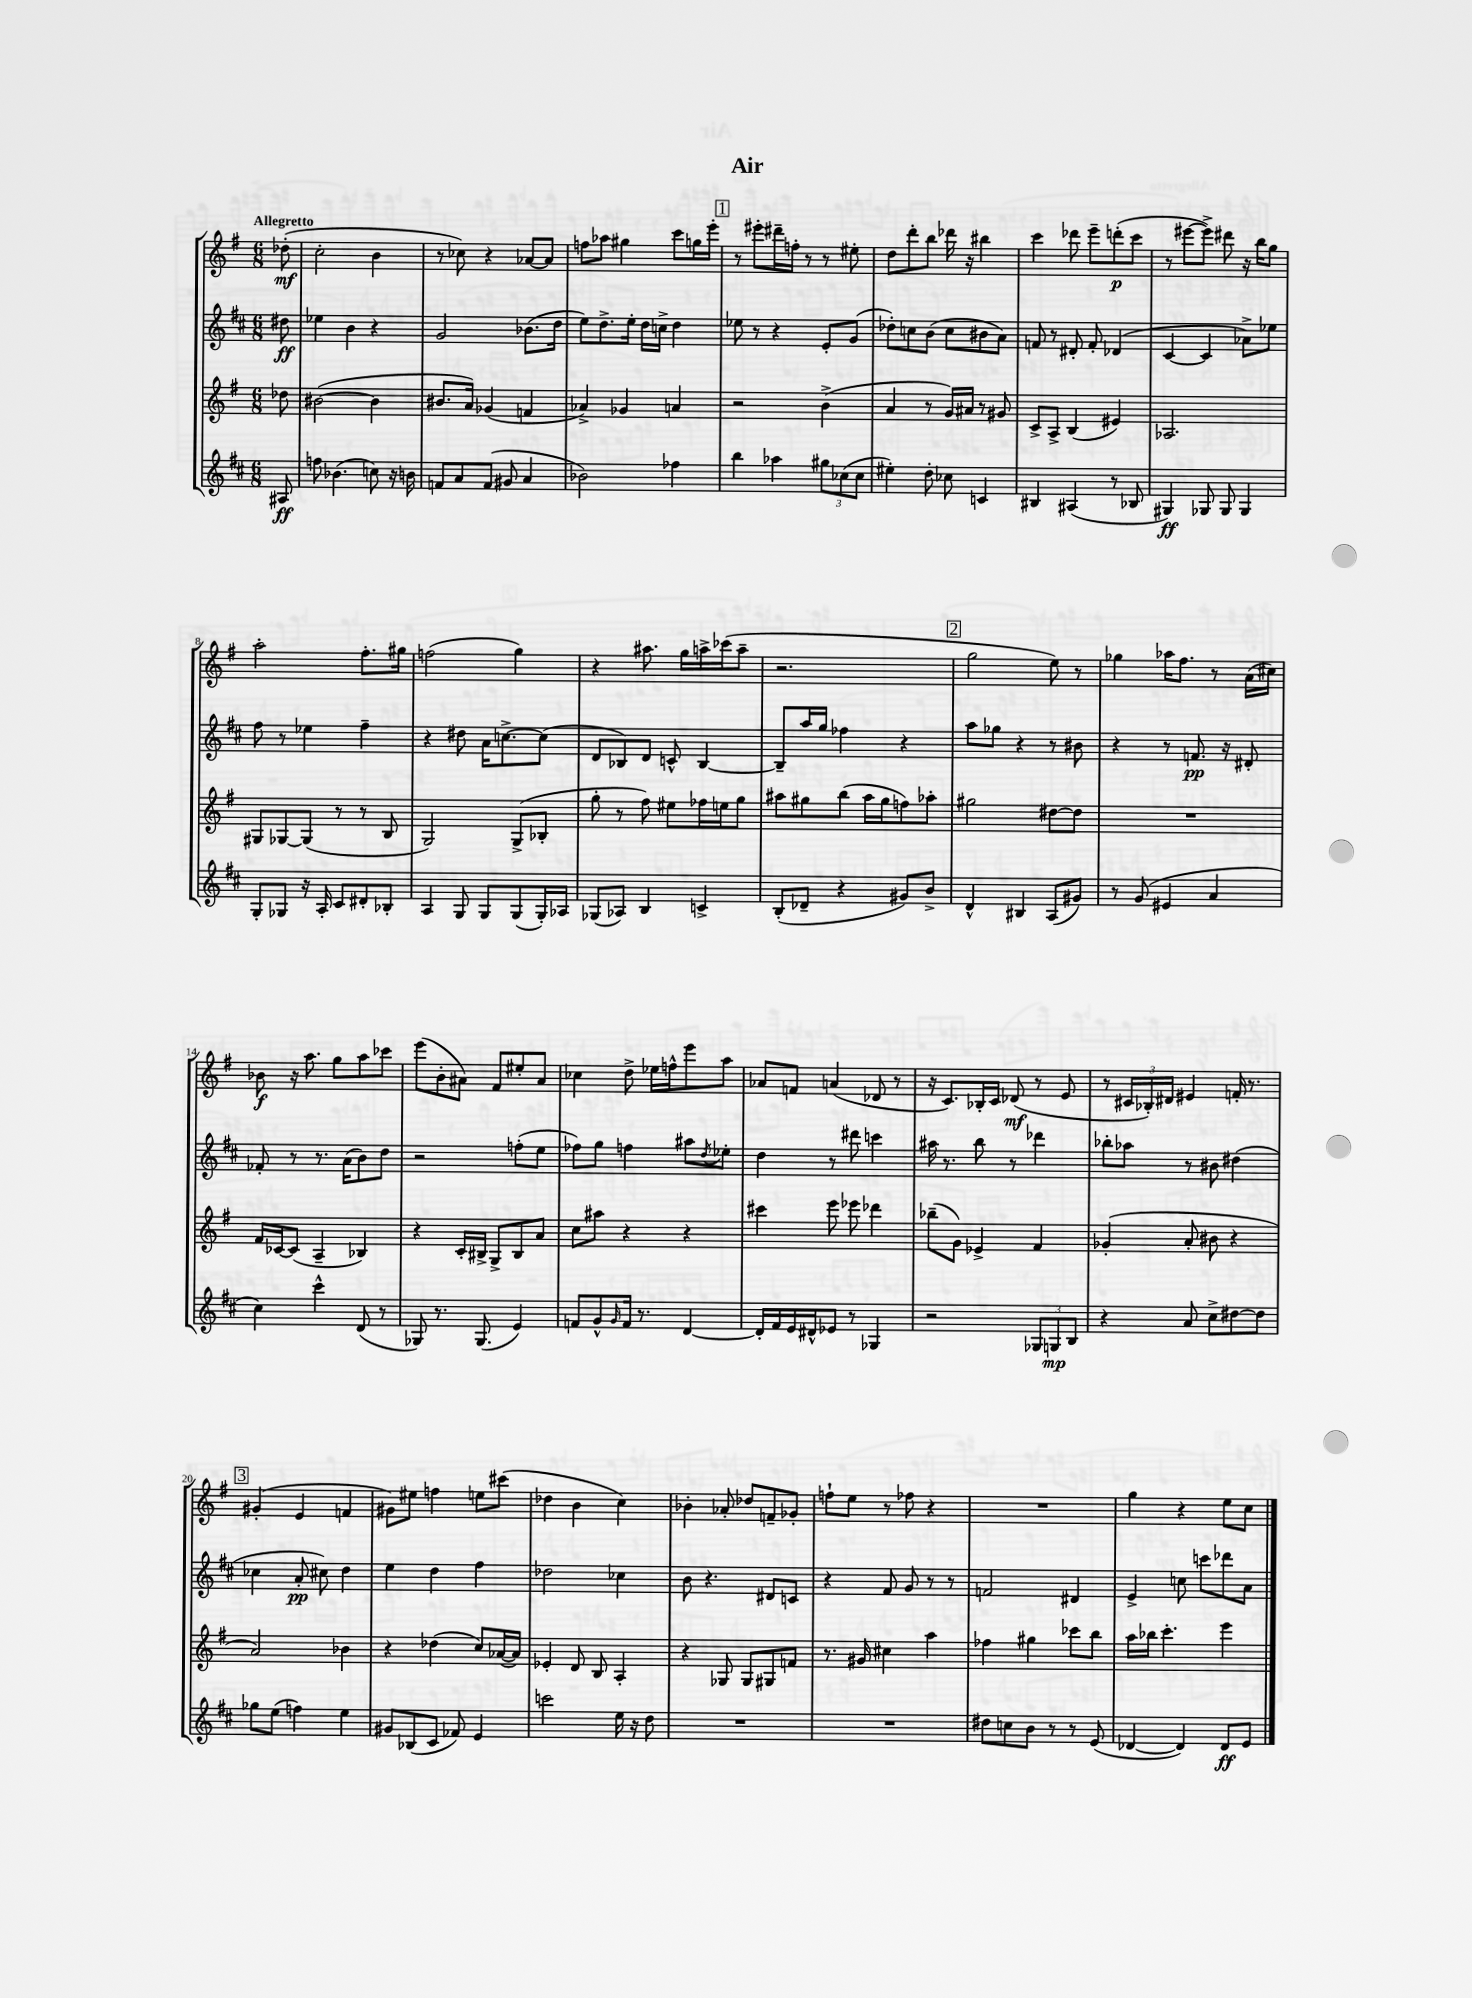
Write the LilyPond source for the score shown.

\header { title = "Air" }
<<
\new StaffGroup <<
\new Staff = "s0" {
    \clef treble \key g \major \numericTimeSignature \time 6/8 \partial 8 \tempo "Allegretto"
    des''8-.\mf( |
    c''2-. b'4 |
    r8 ces''8) r4 aes'8~ aes'8 |
    f''8 aes''8 gis''4 c'''8 g''16 e'''16-. |
    \mark \markup { \box "1" } r8 eis'''8-. dis'''16-- f''16-. r8 r8 eis''8-. |
    d''8 d'''8-. b''8 des'''16 r16 bis''4 |
    c'''4 des'''8 e'''8-- d'''8-.\p( c'''8 |
    r8 eis'''8~ eis'''8->) dis'''8 r16 b''16 g''8 |
    a''2-. fis''8.-. gis''16 |
    f''2( g''4) |
    r4 ais''8. g''16 a''16-> ces'''16( a''8-- |
    r2. |
    \mark \markup { \box "2" } g''2 e''8) r8 |
    ges''4 aes''16 fis''8. r8 a'16( cis''16) |
    bes'8\f r16 a''8. g''8 a''8 ces'''8 |
    e'''8( b'8-. ais'8) fis'8 eis''8-. ais'8 |
    ces''4 d''8-> ees''16 f''16-^ e'''8 a''8 |
    aes'8 f'8 a'4( des'8 r8 |
    r16 c'8.) bes16-. c'16 des'8\mf( r8 e'8 |
    r8 \tuplet 3/2 { cis'16 bes16-.) dis'16 } eis'4 f'16-. r8. |
    \mark \markup { \box "3" } gis'4-.( e'4 f'4 |
    gis'8) eis''8 f''4 e''8 cis'''8( |
    des''4 b'4 c''4) |
    bes'4-. aes'8-. des''8 f'8-- ges'8-. |
    f''8-! e''8 r8 fes''8 r4 |
    R2. |
    g''4 r4 e''8 c''8 \bar "|." |
}
\new Staff = "s1" {
    \clef treble \key d \major \numericTimeSignature \time 6/8 \partial 8
    dis''8\ff |
    ees''4 b'4 r4 |
    g'2 bes'8.( d''16 |
    e''8) d''8.-> e''16-. d''16 c''16-> d''4 |
    \mark \markup { \box "1" } ees''8 r8 r4 e'8-. g'8( |
    des''8-.) c''8 b'8( c''8 bis'8 a'8) |
    f'8 r8 dis'8-. f'8-. des'4( |
    cis'4~ cis'4 aes'8->) ees''8 |
    fis''8 r8 ees''4 fis''4-- |
    r4 dis''8 a'16 c''8.~-> c''8( |
    d'8 bes8) d'8 c'8-^ bes4~ |
    bes8-- a''16 g''16 fes''4 r4 |
    \mark \markup { \box "2" } a''8 ges''8 r4 r8 bis'8 |
    r4 r8 f'8.\pp r16 dis'8-. |
    fes'8-. r8 r8. a'16( b'8) d''8 |
    r2 f''8-.( e''8 |
    fes''8) g''8 f''4 ais''8 \acciaccatura { d''8 } ees''8-. |
    d''4 r8 dis'''8 c'''4 |
    ais''16 r8. b''8 r8 des'''4 |
    bes''8-. aes''8 r8 bis'8 dis''4( |
    \mark \markup { \box "3" } ces''4 a'8-.\pp cis''8) d''4 |
    e''4 d''4 fis''4 |
    des''2 ces''4 |
    b'8 r4. dis'8 c'8 |
    r4 fis'8 g'8 r8 r8 |
    f'2 dis'4 |
    e'4-> c''8 c'''8 des'''8 a'8 \bar "|." |
}
\new Staff = "s2" {
    \clef treble \key g \major \numericTimeSignature \time 6/8 \partial 8
    des''8 |
    bis'2~( bis'4 |
    bis'8. a'16) ges'4( f'4 |
    aes'4->) ges'4 a'4 |
    \mark \markup { \box "1" } r2 b'4->( |
    a'4 r8 g'16) ais'16 r8 gis'8 |
    c'8-> a8-> b4( eis'4) |
    aes2. |
    gis8 ges8~ ges8( r8 r8 b8 |
    g2) g8->( bes8-. |
    g''8-. r8 fis''8) eis''8 fes''16 e''16 g''8 |
    ais''8 gis''8 b''8( ais''16 gis''16 f''8) aes''8-. |
    \mark \markup { \box "2" } gis''2 dis''8~ dis''8 |
    R2. |
    fis'16 ces'16~ ces'8( a4-- bes4) |
    r4 c'16-. bis16-> g8-> bis8 a'8 |
    c''8 ais''8 r4 r4 |
    cis'''4 e'''8 ees'''8 des'''4 |
    bes''8--( g'8) ees'4-> fis'4 |
    ges'4-.( a'8-. bis'8 r4 |
    \mark \markup { \box "3" } a'2) bes'4 |
    r4 des''4( c''8) aes'16~( aes'16) |
    ees'4-. d'8 b8 a4-. |
    r4 ges8 ges8 gis8 f'8 |
    r8. gis'16 cis''4 a''4 |
    fes''4 gis''4 ces'''8 b''8 |
    a''16 bes''16 c'''4.-. e'''4 \bar "|." |
}
\new Staff = "s3" {
    \clef treble \key d \major \numericTimeSignature \time 6/8 \partial 8
    ais8\ff |
    f''8 bes'4.( c''8) r16 b'16 |
    f'8 a'8 f'8( gis'8 a'4 |
    bes'2) fes''4 |
    \mark \markup { \box "1" } b''4 aes''4 \tuplet 3/2 { gis''8 ces''8( ces''8 } |
    eis''4-.) d''8-. ces''8 c'4 |
    bis4 ais4( r8 bes8 |
    gis4\ff) ges8 ges8 ges4 |
    g8-. ges8 r16 a16-. cis'8 dis'8-. bes8-. |
    a4 g8 g8 g8( g16-.) aes16 |
    ges8( aes8) b4 c'4-> |
    b8-.( des'8-- r4 gis'8) b'8-> |
    \mark \markup { \box "2" } d'4-^ bis4 a8( gis'8) |
    r8 g'8( eis'4 a'4 |
    cis''4) cis'''4-^ d'8( r8 |
    ges8) r8. ges8.( e'4) |
    f'8 g'8-^ \grace { g'16 } f'16 r8. d'4~ |
    d'16-. fis'16 e'16 dis'16-^ ees'8 r8 ges4 |
    r2 \tuplet 3/2 { ges8 g8\mp b8 } |
    r4 a'8 cis''8-> dis''8~ dis''8 |
    \mark \markup { \box "3" } ges''8 e''8( f''4) e''4 |
    gis'8 bes8( cis'8 fes'8) e'4 |
    c'''2 e''16 r16 d''8 |
    R2. |
    R2. |
    dis''8 c''8 b'8 r8 r8 e'8( |
    des'4~ des'4) des'8\ff e'8 \bar "|." |
}
>>
>>
